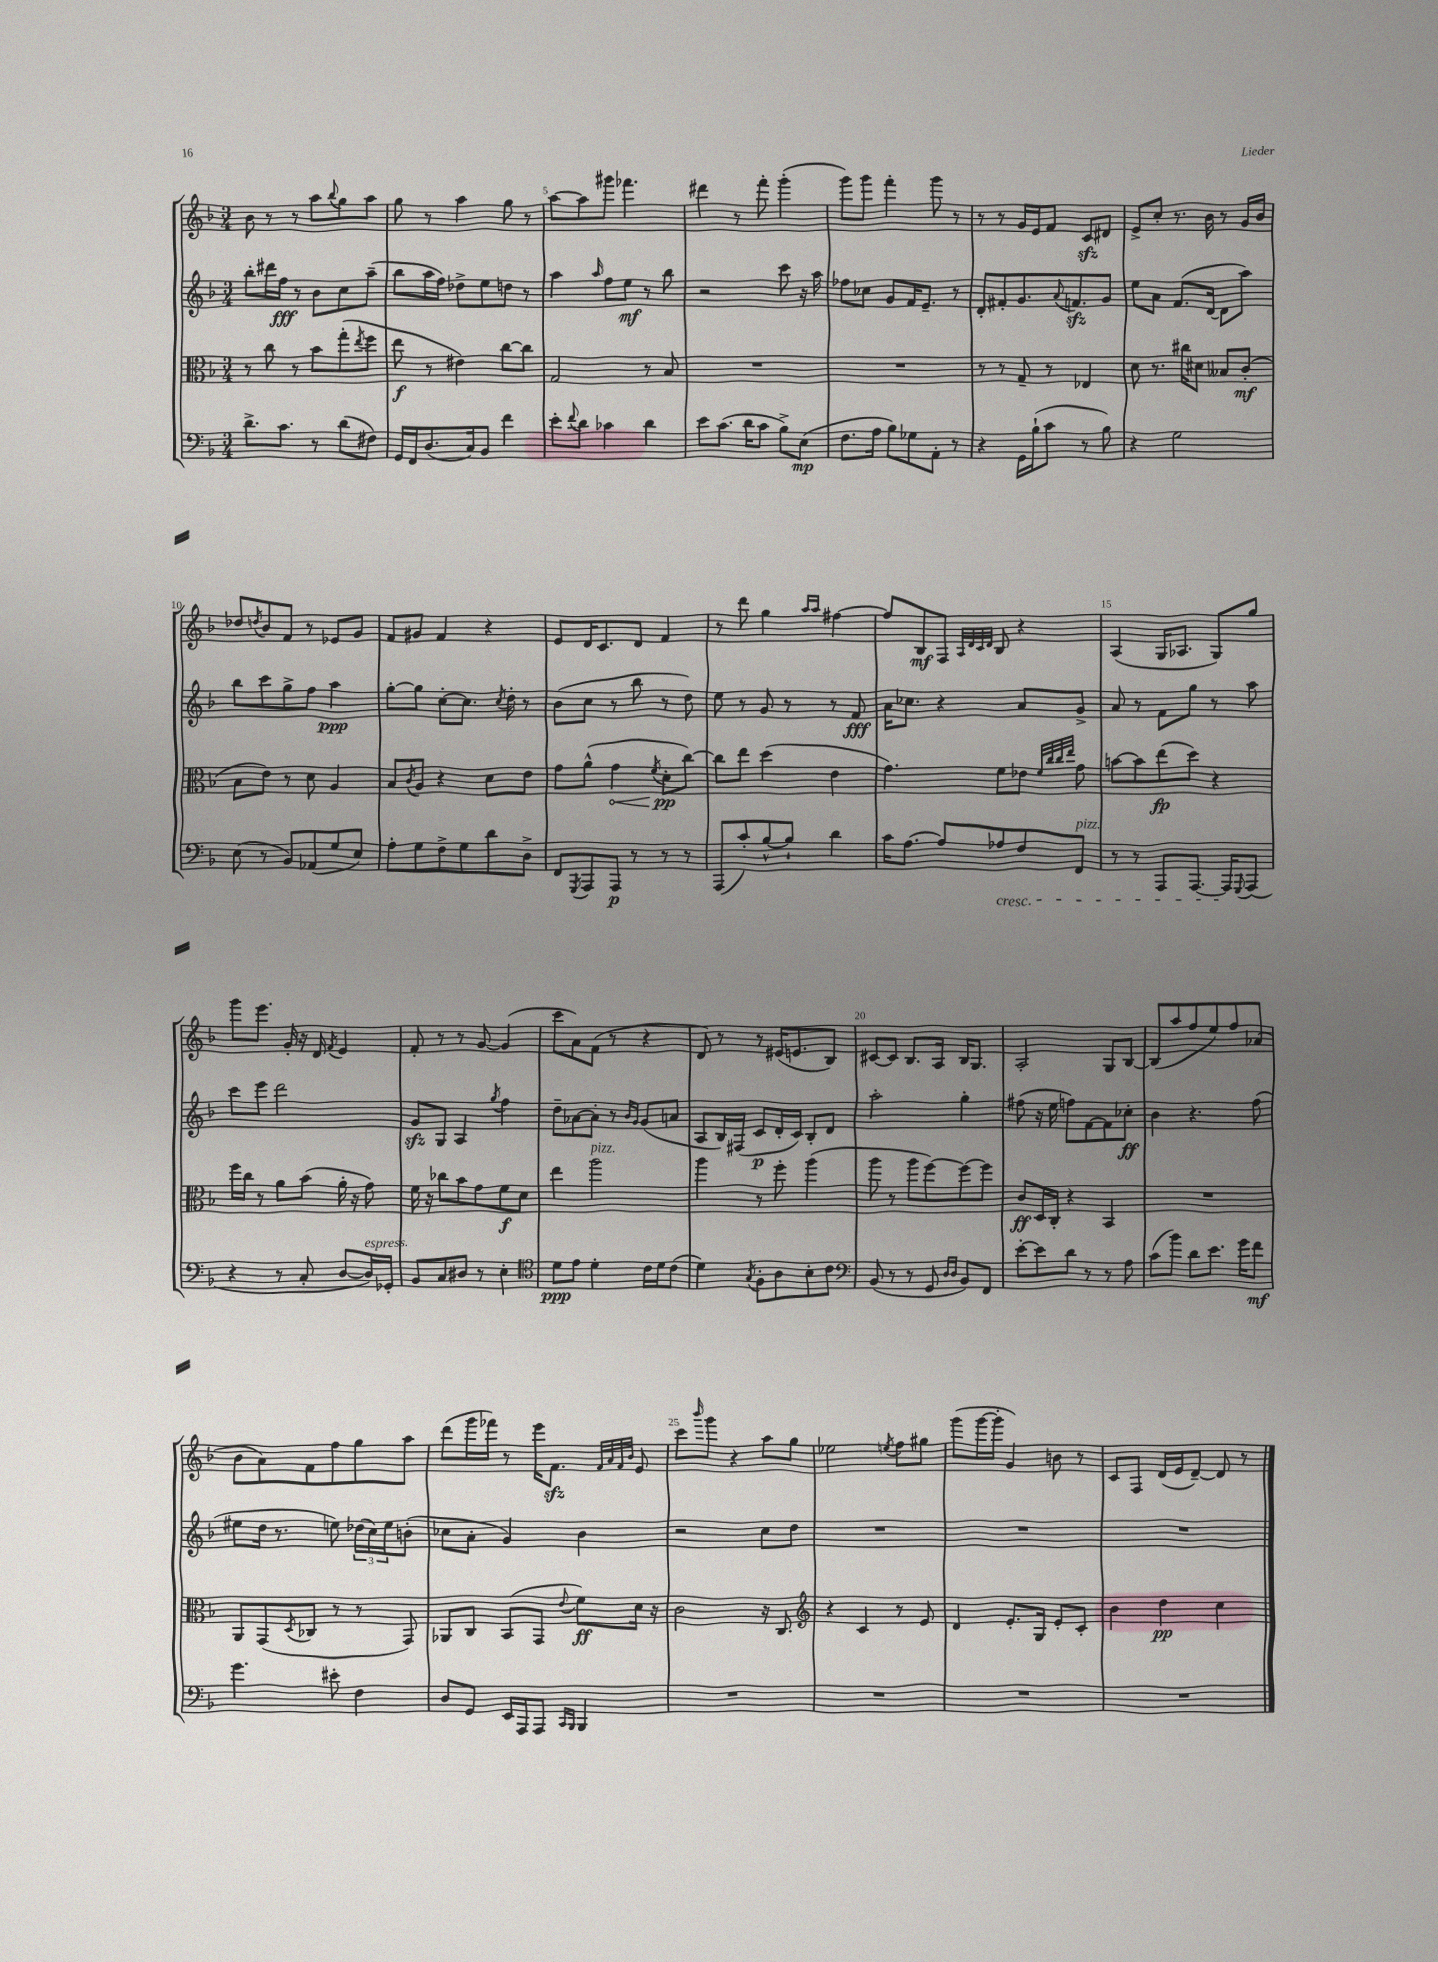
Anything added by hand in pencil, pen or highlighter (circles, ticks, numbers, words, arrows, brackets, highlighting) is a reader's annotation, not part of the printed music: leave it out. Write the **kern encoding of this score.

**kern	**dynam	**kern	**dynam	**kern	**dynam	**kern	**dynam
*part4	*part4	*part3	*part3	*part2	*part2	*part1	*part1
*staff4	*staff4	*staff3	*staff3	*staff2	*staff2	*staff1	*staff1
*clefF4	*	*clefC3	*	*clefG2	*	*clefG2	*
*k[b-]	*	*k[b-]	*	*k[b-]	*	*k[b-]	*
*M3/4	*	*M3/4	*	*M3/4	*	*M3/4	*
=3	=3	=3	=3	=3	=3	=3	=3
8.d^\L	.	8r	.	8bb-'\L	.	8b-\	.
.	.	8cc\	.	16ddd#X\L	.	8r	.
8.c\J	.	.	.	16ff\JJ	fff	.	.
.	.	8r	.	8r	.	8r	.
8r	.	8b-\L	.	8b-\L	.	8aa\L	.
.	.	.	.	.	.	8qqbb-/	.
(8d\L	.	(8gg'\	.	8cc\	.	8gg\	.
.	.	8qee/	.	.	.	.	.
8F#X\J)	.	8ff\J	.	(8aa~\J	.	8aa\J	.
=4	=4	=4	=4	=4	=4	=4	=4
16GG/LL	.	8ee\	f	8bb-\L	.	8gg\	.
16FF/J	.	.	.	.	.	.	.
(8.D/	.	8r	.	16aa\L	.	8r	.
.	.	.	.	16ff\JJ)	.	.	.
.	.	4e#X\)	.	8dd-X^\L	.	4aa\	.
16C/k)	.	.	.	.	.	.	.
8BB-/J	.	.	.	8ee\	.	.	.
4f\	.	[8cc\L	.	8ddn\J	.	8gg\	.
.	.	8cc\J]	.	8r	.	8r	.
=5	=5	=5	=5	=5	=5	=5	=5
8e'\L	.	2G/	.	4aa\	.	[8aa\L	.
8qqf/	.	.	.	.	.	.	.
8d\J	.	.	.	.	.	8aa\]	.
.	.	.	.	16qqaa/	.	.	.
4c-X\	.	.	.	8ff\L	.	8ggg#X\J	.
.	.	.	.	8ee\J	mf	4.fff-X\	.
4d\	.	8r	.	8r	.	.	.
.	.	8B-/	.	8bb-\	.	.	.
=6	=6	=6	=6	=6	=6	=6	=6
8e\L	.	2.r	.	2r	.	4ddd#X\	.
(8.c\J	.	.	.	.	.	.	.
.	.	.	.	.	.	8r	.
16d\KL	.	.	.	.	.	.	.
8c\J	.	.	.	.	.	8fff'\	.
8B-^\L)	.	.	.	8ccc\	.	(4ggg'\	.
(8E\J	mp	.	.	16r	.	.	.
.	.	.	.	16aa\	.	.	.
=7	=7	=7	=7	=7	=7	=7	=7
8.F\L	.	2.r	.	8ff-X\L	.	8ggg\L)	.
.	.	.	.	8cc-X\J	.	8ggg\J	.
16A\Jk	.	.	.	.	.	.	.
8B-\L)	.	.	.	8g/L	.	4fff'\	.
8G-X\	.	.	.	16f/K	.	.	.
.	.	.	.	8.e~/J	.	.	.
8AA'\J	.	.	.	.	.	8ggg\	.
8r	.	.	.	8r	.	8r	.
=8	=8	=8	=8	=8	=8	=8	=8
4r	.	8r	.	8d'/L	.	8r	.
.	.	8r	.	8f#X'/	.	8r	.
16GG\LL	.	8G~/	.	8.g/	.	16g/LL	.
(16B-`\J	.	.	.	.	.	16e/J	.
8c\J	.	8r	.	.	.	8f/J	.
.	.	.	.	8qqa/	.	.	.
.	.	.	.	8.fnzz/	.	.	.
8r	.	4E-X/	.	.	.	8czz/L	.
8B-\)	.	.	.	8g/J	.	8d#X/J	.
=9	=9	=9	=9	=9	=9	=9	=9
4r	.	8d\	.	8ee\L	.	8e^/L	.
.	.	8.r	.	8a\J	.	8cc'/J	.
2G\	.	.	.	(8.f/L	.	8.r	.
.	.	16cc#X\KL	.	.	.	.	.
.	.	8d#X\J	.	.	.	.	.
.	.	.	.	[16d/Jk	.	16b-\	.
.	.	8B--X/L	.	8d\L]	.	8r	.
.	.	(8c'/J	mf	8aa\J)	.	16g/LL	.
.	.	.	.	.	.	16b-/JJ	.
!!LO:LB:g=z
=10	=10	=10	=10	=10	=10	=10	=10
(8E\	.	8B-\L	.	8bb-\L	.	8dd-X/L	.
.	.	.	.	.	.	8qddn/	.
8r	.	8e\J)	.	8ccc\	.	8b-/	.
8BB-/L)	.	8r	.	8gg^\	.	8f/J	.
(8AA-X/	.	8d\	.	8ff\J	.	8r	.
8G/	.	4A/	.	4aa\	ppp	8e-X/L	.
8E/J)	.	.	.	.	.	8g/J	.
=11	=11	=11	=11	=11	=11	=11	=11
8A'\L	.	8B-/L	.	[8gg'\L	.	8f/L	.
.	.	8qc/	.	.	.	.	.
8G\	.	8A/J	.	8gg\J]	.	8g#X/J	.
8F^\	.	4r	.	[8cc'\L	.	4f/	.
8G\	.	.	.	8.cc\J]	.	.	.
8d\	.	8d\L	.	.	.	4r	.
.	.	.	.	8qcc/	.	.	.
.	.	.	.	16dd'\	.	.	.
8D^\J	.	8e\J	.	8r	.	.	.
=12	=12	=12	=12	=12	=12	=12	=12
8FF/L	.	8g\L	.	(8b-\L	.	8e/L	.
8qGGG/	.	.	.	.	.	.	.
8AAA/	.	(8a^^\J	.	8cc\J	.	16d/K	.
.	.	.	.	.	.	8.c/	.
!	!	!	!LO:HP:b	!	!	!	!
8AAA/J	p	4g\	<	8r	.	.	.
8r	.	.	.	8bb-\	.	8d/J	.
.	.	8qf/	.	.	.	.	.
8r	.	8d'\L	pp	8r	.	4f/	.
8r	.	[8cc\J)	[	8dd\)	.	.	.
=13	=13	=13	=13	=13	=13	=13	=13
(8AAA/L	.	8cc\L]	.	8ee\	.	8r	.
8c'/)	.	8ee\J	.	8r	.	8ddd\	.
[8B-^^/	.	(4dd\	.	8g/	.	4gg\	.
8B-`/J]	.	.	.	8r	.	.	.
.	.	.	.	.	.	16qqaa/LL	.
.	.	.	.	.	.	16qqaa/JJ	.
4d\	.	4e\	.	8r	.	[4ff#X\	.
.	.	.	.	8f/	fff	.	.
=14	=14	=14	=14	=14	=14	=14	=14
16c\KL	.	4.g\)	.	16a\KL	.	8ff#/L]	.
[8.A\J	.	.	.	8.cc-X\J	.	.	.
.	.	.	.	.	.	8B-/	mf
8A/L]	.	.	.	4r	.	8F/J	.
.	.	.	.	.	.	32qqA/LLL	.
.	.	.	.	.	.	32qqd/	.
.	.	.	.	.	.	32qqc/	.
.	.	.	.	.	.	32qqd/JJJ	.
!LO:TX:b:i:t=cresc.	!	!	!	!	!	!	!
8A-X/	.	8f\L	.	.	.	8B-/	.
8F/	.	8e-X\J	.	8a/L	.	4r	.
.	.	32qqf/LLL	.	.	.	.	.
.	.	32qqcc/	.	.	.	.	.
.	.	32qqcc/	.	.	.	.	.
.	.	32qqee/JJJ	.	.	.	.	.
!LO:TX:a:i:t=pizz.	!	!	!	!	!	!	!
8FF/J	.	8g\	.	8g^/J	.	.	.
=15	=15	=15	=15	=15	=15	=15	=15
8r	.	[8bn\L	.	8a/	.	(4A/	.
8r	.	8b\]	.	8r	.	.	.
8AAA/L	.	(8ee\	fp	8f\L	.	16G/KL	.
.	.	.	.	.	.	8.A-X/J	.
[8.AAA/J	.	8dd\J)	.	8gg\J	.	.	.
.	.	4r	.	8r	.	8G/L)	.
16AAA/KL]	.	.	.	.	.	.	.
8qqGGG/	.	.	.	.	.	.	.
(8AAA/J	.	.	.	8aa\	.	8gg/J	.
!!LO:LB:g=z
=16	=16	=16	=16	=16	=16	=16	=16
4r	.	16ff\LL	.	8ccc\L	.	8ggg\L	.
.	.	16cc\JJ	.	.	.	.	.
.	.	8r	.	8eee\J	.	8.eee\J	.
8r	.	8a\L	.	2ddd\	.	.	.
.	.	.	.	.	.	16g'/	.
8C'/	.	(8b-\J	.	.	.	16r	.
.	.	.	.	.	.	16d/	.
.	.	.	.	.	.	8qf/	.
[8D/L	.	16a'\	.	.	.	4e/	.
.	.	16r	.	.	.	.	.
!LO:TX:a:i:t=espress.	!	!	!	!	!	!	!
16D/L])	.	8g\)	.	.	.	.	.
16GG-X'/JJ	.	.	.	.	.	.	.
=17	=17	=17	=17	=17	=17	=17	=17
8BB-/L	.	16f\	.	8gzz/L	.	8f'/	.
.	.	16r	.	.	.	.	.
8C/	.	8cc-X\L	.	8G/J	.	8r	.
8D#X/J	.	8b-\	.	4A/	.	8r	.
8r	.	8g\	.	.	.	[8g/	.
.	.	.	.	8qgg/	.	.	.
4E'\	.	8f\	f	4ff\	.	(4g/]	.
.	.	8d\J	.	.	.	.	.
=18	=18	=18	=18	=18	=18	=18	=18
*clefC4	*	*	*	*	*	*	*
8d\L	ppp	4ee\	.	8dd~\L	.	8ccc\L	.
8e\J	.	.	.	[8a-X\	.	8a\)	.
!	!	!LO:TX:a:i:t=pizz.	!	!	!	!	!
4d'\	.	2aa\	.	8a-'\J]	.	(8f\J	.
.	.	.	.	8r	.	8r	.
.	.	.	.	16qqb-/LL	.	.	.
.	.	.	.	16qqg/JJ	.	.	.
16c\LL	.	.	.	(8g/L	.	4r	.
16d\J	.	.	.	.	.	.	.
(8c\J	.	.	.	8an/J	.	.	.
=19	=19	=19	=19	=19	=19	=19	=19
4d\)	.	4aa\	.	8A/L	.	8d/)	.
.	.	.	.	16B-/L)	.	8r	.
.	.	.	.	(16F#X/JJ	.	.	.
8qG/	.	.	.	.	.	.	.
8F'\L	.	8r	.	8c/L	p	8r	.
8A\	.	8ff'\	.	16d'/L	.	(16e#X/KL	.
.	.	.	.	16c/JJ)	.	8.en/	.
8B-'\	.	(4aa\	.	8B-'/L	.	.	.
8c\J	.	.	.	8d/J	.	8B-/J)	.
=20	=20	=20	=20	=20	=20	=20	=20
*clefF4	*	*	*	*	*	*	*
(8BB-/	.	8aa\	.	2aa'\	.	[8c#X/L	.
8r	.	8r	.	.	.	8c#/J]	.
8r	.	8aa\L	.	.	.	8.B-/L	.
8GG/	.	[8ff\)	.	.	.	.	.
.	.	.	.	.	.	16A/Jk	.
16qqD/LL	.	.	.	.	.	.	.
16qqD/JJ	.	.	.	.	.	.	.
8BB-/L)	.	8ff\_	.	4gg'\	.	16B-/KL	.
.	.	.	.	.	.	8.G/J	.
8FF/J	.	8ff\J]	.	.	.	.	.
=21	=21	=21	=21	=21	=21	=21	=21
[8e'\L	.	8c/L	ff	(8ff#X\	.	2A'/	.
8e\]	.	16D/L	.	16r	.	.	.
.	.	16C'/JJ	.	16ee\	.	.	.
8d\J	.	4r	.	8ffn\L)	.	.	.
8r	.	.	.	[8f\	.	.	.
8r	.	4BB-/	.	8f\]	.	8G/L	.
8A\	.	.	.	8cc-X'\J	ff	[8B-/J	.
=22	=22	=22	=22	=22	=22	=22	=22
(8c\L	.	2.r	.	4b-\	.	(8B-/L]	.
8b-\J)	.	.	.	.	.	8aa/	.
8d\L	.	.	.	4.r	.	8ff/	.
8.e\J	.	.	.	.	.	8ee/)	.
.	.	.	.	.	.	8ff/	.
16g\KL	.	.	.	.	.	.	.
8f\J	mf	.	.	(8ff\	.	(8a-X/J	.
!!LO:LB:g=z
=23	=23	=23	=23	=23	=23	=23	=23
4.g\	.	8AA/L	.	8ee#X\L	.	8b-\L	.
.	.	(8GG/	.	16dd\Jk	.	8a\)	.
.	.	.	.	8.r	.	.	.
.	.	8qD/	.	.	.	.	.
.	.	8C-X/J	.	.	.	8f\	.
8e#X'\	.	8r	.	8een\)	.	8ff\	.
4F\	.	8r	.	(24dd-X\LL	.	8gg\	.
.	.	.	.	24cc\)	.	.	.
.	.	.	.	24ee\J	.	.	.
.	.	8GG/)	.	(8bn'\J	.	8aa\J	.
=24	=24	=24	=24	=24	=24	=24	=24
8D/L	.	8AA-X/L	.	8cc-X\L	.	(8ddd\L	.
8GG/J	.	8C/J	.	8a'\J	.	16ggg\L	.
.	.	.	.	.	.	16fff-X\JJ)	.
16EE/LL	.	(8BB-/L	.	4g/)	.	8r	.
16AAA/J	.	.	.	.	.	.	.
8AAA/J	.	8GG/J	.	.	.	16eee\KL	.
.	.	.	.	.	.	8.fzz\J	.
16qqCC/LL	.	.	.	.	.	.	.
16qqBBB-/JJ	.	8qqe/	.	.	.	.	.
4BBB-/	.	8f\L)	ff	4b-\	.	.	.
.	.	.	.	.	.	32qqf/LLL	.
.	.	.	.	.	.	32qqa/	.
.	.	.	.	.	.	32qqf/	.
.	.	.	.	.	.	32qqb-/JJJ	.
.	.	16d\Jk	.	.	.	8e/	.
.	.	16r	.	.	.	.	.
=25	=25	=25	=25	=25	=25	=25	=25
2.r	.	2c\	.	2r	.	8ccc\L	.
.	.	.	.	.	.	16qqbbb-/	.
.	.	.	.	.	.	8ggg\J	.
.	.	.	.	.	.	4r	.
.	.	16r	.	8cc\L	.	8aa\L	.
.	.	8.C/	.	.	.	.	.
.	.	.	.	8dd\J	.	8gg\J	.
=26	=26	=26	=26	=26	=26	=26	=26
*	*	*clefG2	*	*	*	*	*
2.r	.	4r	.	2.r	.	2ee-X\	.
.	.	4c/	.	.	.	.	.
.	.	.	.	.	.	8qeen/	.
.	.	8r	.	.	.	8ff\L	.
.	.	8e/	.	.	.	8gg#X\J	.
=27	=27	=27	=27	=27	=27	=27	=27
2.r	.	4d/	.	2.r	.	(8ggg\L	.
.	.	.	.	.	.	[16ggg\L	.
.	.	.	.	.	.	16ggg'\JJ]	.
.	.	8.e'/L	.	.	.	4g/)	.
.	.	16G/Jk	.	.	.	.	.
.	.	8e'/L	.	.	.	8bn\	.
.	.	8c'/J	.	.	.	8r	.
=28	=28	=28	=28	=28	=28	=28	=28
2.r	.	4b-\	.	2.r	.	8c/L	.
.	.	.	.	.	.	8F/J	.
.	.	4dd\	pp	.	.	(16d/LL	.
.	.	.	.	.	.	16e/J	.
.	.	.	.	.	.	[8d~/J)	.
.	.	4cc\	.	.	.	8d/]	.
.	.	.	.	.	.	8r	.
==	==	==	==	==	==	==	==
*-	*-	*-	*-	*-	*-	*-	*-
